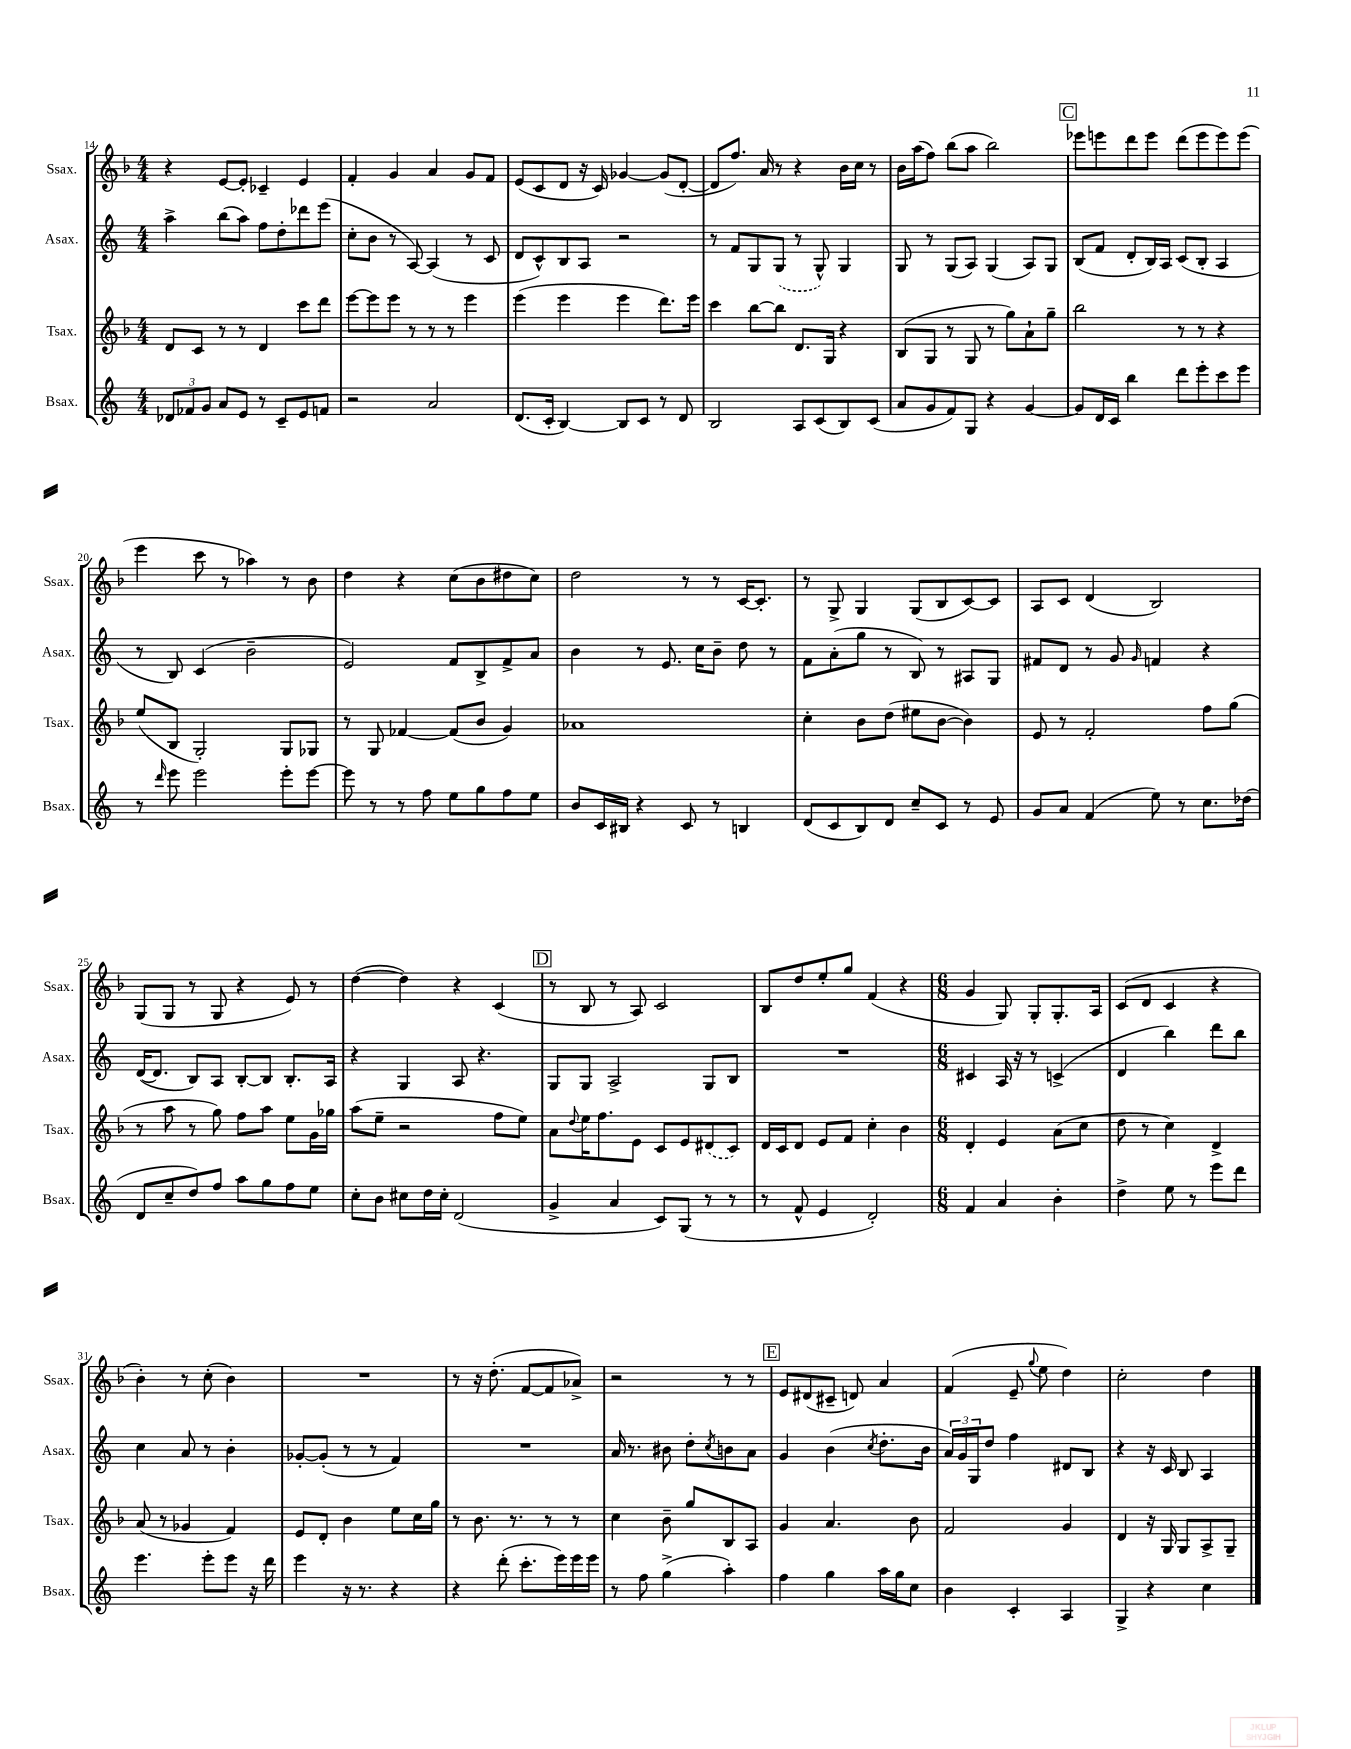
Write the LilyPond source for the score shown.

<<
\new StaffGroup <<
\new Staff = "s0" \with { instrumentName = "Ssax." shortInstrumentName = "Ssax." } {
    \clef treble \key f \major \numericTimeSignature \time 4/4
    r4 e'8~ e'8-. ces'4-- e'4 |
    f'4-. g'4 a'4 g'8 f'8 |
    e'8( c'8 d'8 r16 c'16) ges'4~ ges'8( d'8~-. |
    d'8 f''8.) a'16 r8 r4 bes'16 c''16 r8 |
    bes'16 a''16( f''8) bes''8( a''8 bes''2) |
    \mark \markup { \box "C" } ees'''8 e'''8 d'''8 e'''8 d'''8( e'''8 e'''8) e'''8( |
    e'''4 c'''8 r8 aes''4) r8 bes'8 |
    d''4 r4 c''8( bes'8 dis''8 c''8) |
    d''2 r8 r8 c'16~ c'8.-. |
    r8 g8-> g4 g8( bes8 c'8~) c'8 |
    a8 c'8 d'4( bes2) |
    g8( g8 r8 g8 r4 e'8) r8 |
    d''4~( d''4) r4 c'4( |
    \mark \markup { \box "D" } r8 bes8 r8 a8) c'2 |
    bes8 d''8 e''8-. g''8 f'4( r4 |
    \numericTimeSignature \time 6/8 g'4 g8) g8-. g8.-. a16 |
    c'8( d'8 c'4 r4 |
    bes'4-.) r8 c''8-.( bes'4) |
    R2. |
    r8 r16 d''8.-.( f'8~ f'8 aes'8->) |
    r2 r8 r8 |
    \mark \markup { \box "E" } e'8 dis'8( cis'8-- d'8) a'4 |
    f'4( e'8-- \appoggiatura { g''8 } e''8 d''4) |
    c''2-. d''4 \bar "|." |
}
\new Staff = "s1" \with { instrumentName = "Asax." shortInstrumentName = "Asax." } {
    \clef treble \key c \major \numericTimeSignature \time 4/4
    a''4-> b''8( a''8) f''8 d''8-. des'''8 e'''8( |
    c''8-. b'8 r8 a8~) a4( r8 c'8 |
    d'8 c'8-^) b8 a8 r2 |
    r8 f'8 g8 \once \slurDashed g8( r8 g8-^) g4 |
    g8 r8 g8( a8) g4( a8) g8 |
    \mark \markup { \box "C" } b8( f'8 d'8-. b16) a16 c'8( b8-. a4 |
    r8 b8) c'4( b'2-- |
    e'2) f'8 b8-> f'8-> a'8 |
    b'4 r8 e'8. c''16 b'8-- d''8 r8 |
    f'8 a'8-.( g''8 r8 b8) r8 ais8 g8 |
    fis'8 d'8 r8 g'8 \grace { g'16 } f'4 r4 |
    d'16~( d'8. b8) a8 b8~-. b8 b8.-. a16 |
    r4 g4 a8 r4. |
    \mark \markup { \box "D" } g8 g8 a2-> g8 b8 |
    R1 |
    \numericTimeSignature \time 6/8 cis'4 a16 r16 r8 c'4->( |
    d'4 b''4) d'''8 b''8 |
    c''4 a'8 r8 b'4-. |
    ges'8~-. ges'8-.( r8 r8 f'4) |
    R2. |
    a'16 r8. bis'8 d''8-. \acciaccatura { c''8 } b'8 a'8 |
    \mark \markup { \box "E" } g'4 b'4( \acciaccatura { c''8 } d''8.-. b'16 |
    \tuplet 3/2 { a'16) g'16 g16 } d''8 f''4 dis'8 b8 |
    r4 r16 c'16 b8 a4 \bar "|." |
}
\new Staff = "s2" \with { instrumentName = "Tsax." shortInstrumentName = "Tsax." } {
    \clef treble \key f \major \numericTimeSignature \time 4/4
    d'8 c'8 r8 r8 d'4 c'''8 d'''8 |
    e'''8~ e'''8 e'''8 r8 r8 r8 e'''4 |
    e'''4( e'''4 e'''4 d'''8.) e'''16 |
    c'''4 bes''8~ bes''8 d'8. g16 r4 |
    bes8( g8 r8 g8 r8 g''8) a'8-! g''8-- |
    \mark \markup { \box "C" } bes''2 r8 r8 r4 |
    e''8( bes8 g2-.) g8 ges8 |
    r8 g8 fes'4~ fes'8( bes'8 g'4) |
    aes'1 |
    c''4-. bes'8 d''8( eis''8 bes'8~ bes'4) |
    e'8 r8 f'2-. f''8 g''8( |
    r8 a''8 r8 g''8) f''8 a''8 e''8 g'16 ges''16 |
    a''8( e''8-- r2 f''8 e''8) |
    \mark \markup { \box "D" } a'8 \appoggiatura { d''8 } e''16 f''8. e'8 c'8 e'8 \once \slurDashed dis'8( c'8) |
    d'16 c'16 d'8 e'8 f'8 c''4-. bes'4 |
    \numericTimeSignature \time 6/8 d'4-. e'4 a'8( c''8 |
    d''8 r8 c''4) d'4-> |
    a'8( r8 ges'4 f'4) |
    e'8 d'8-. bes'4 e''8 c''16 g''16 |
    r8 bes'8. r8. r8 r8 |
    c''4 bes'8-- g''8 bes8 a8 |
    \mark \markup { \box "E" } g'4 a'4. bes'8 |
    f'2 g'4 |
    d'4 r16 g16 g8 a8-> g8-- \bar "|." |
}
\new Staff = "s3" \with { instrumentName = "Bsax." shortInstrumentName = "Bsax." } {
    \clef treble \key c \major \numericTimeSignature \time 4/4
    \tuplet 3/2 { des'8 fes'8 g'8 } a'8 e'8 r8 c'8-- e'8 f'8 |
    r2 a'2 |
    d'8.( c'16-. b4~) b8 c'8 r8 d'8 |
    b2 a8 c'8( b8) c'8( |
    a'8 g'8 f'8) g8 r4 g'4~ |
    \mark \markup { \box "C" } g'8 d'16 c'16 b''4 d'''8 e'''8-. c'''8 e'''8 |
    r8 \grace { d'''16 } e'''8 e'''2 e'''8-. e'''8~ |
    e'''8 r8 r8 f''8 e''8 g''8 f''8 e''8 |
    b'8 c'16 bis16 r4 c'8 r8 b4 |
    d'8( c'8 b8) d'8 c''8-- c'8 r8 e'8 |
    g'8 a'8 f'4( e''8) r8 c''8. des''16( |
    d'8 c''8-- d''8) f''8 a''8 g''8 f''8 e''8 |
    c''8-. b'8 cis''8 d''16 cis''16-. d'2( |
    \mark \markup { \box "D" } g'4-> a'4 c'8) g8( r8 r8 |
    r8 f'8-^ e'4 d'2-.) |
    \numericTimeSignature \time 6/8 f'4 a'4 b'4-. |
    d''4-> e''8 r8 e'''8 d'''8 |
    e'''4. e'''8-. e'''8 r16 d'''16 |
    e'''4 r16 r8. r4 |
    r4 d'''8-.( c'''8.-. e'''16) e'''16 e'''16 |
    r8 f''8 g''4->( a''4-.) |
    \mark \markup { \box "E" } f''4 g''4 a''16 g''16 c''8 |
    b'4 c'4-. a4 |
    g4-> r4 c''4 \bar "|." |
}
>>
>>
\layout { \context { \Score currentBarNumber = #14 } }
